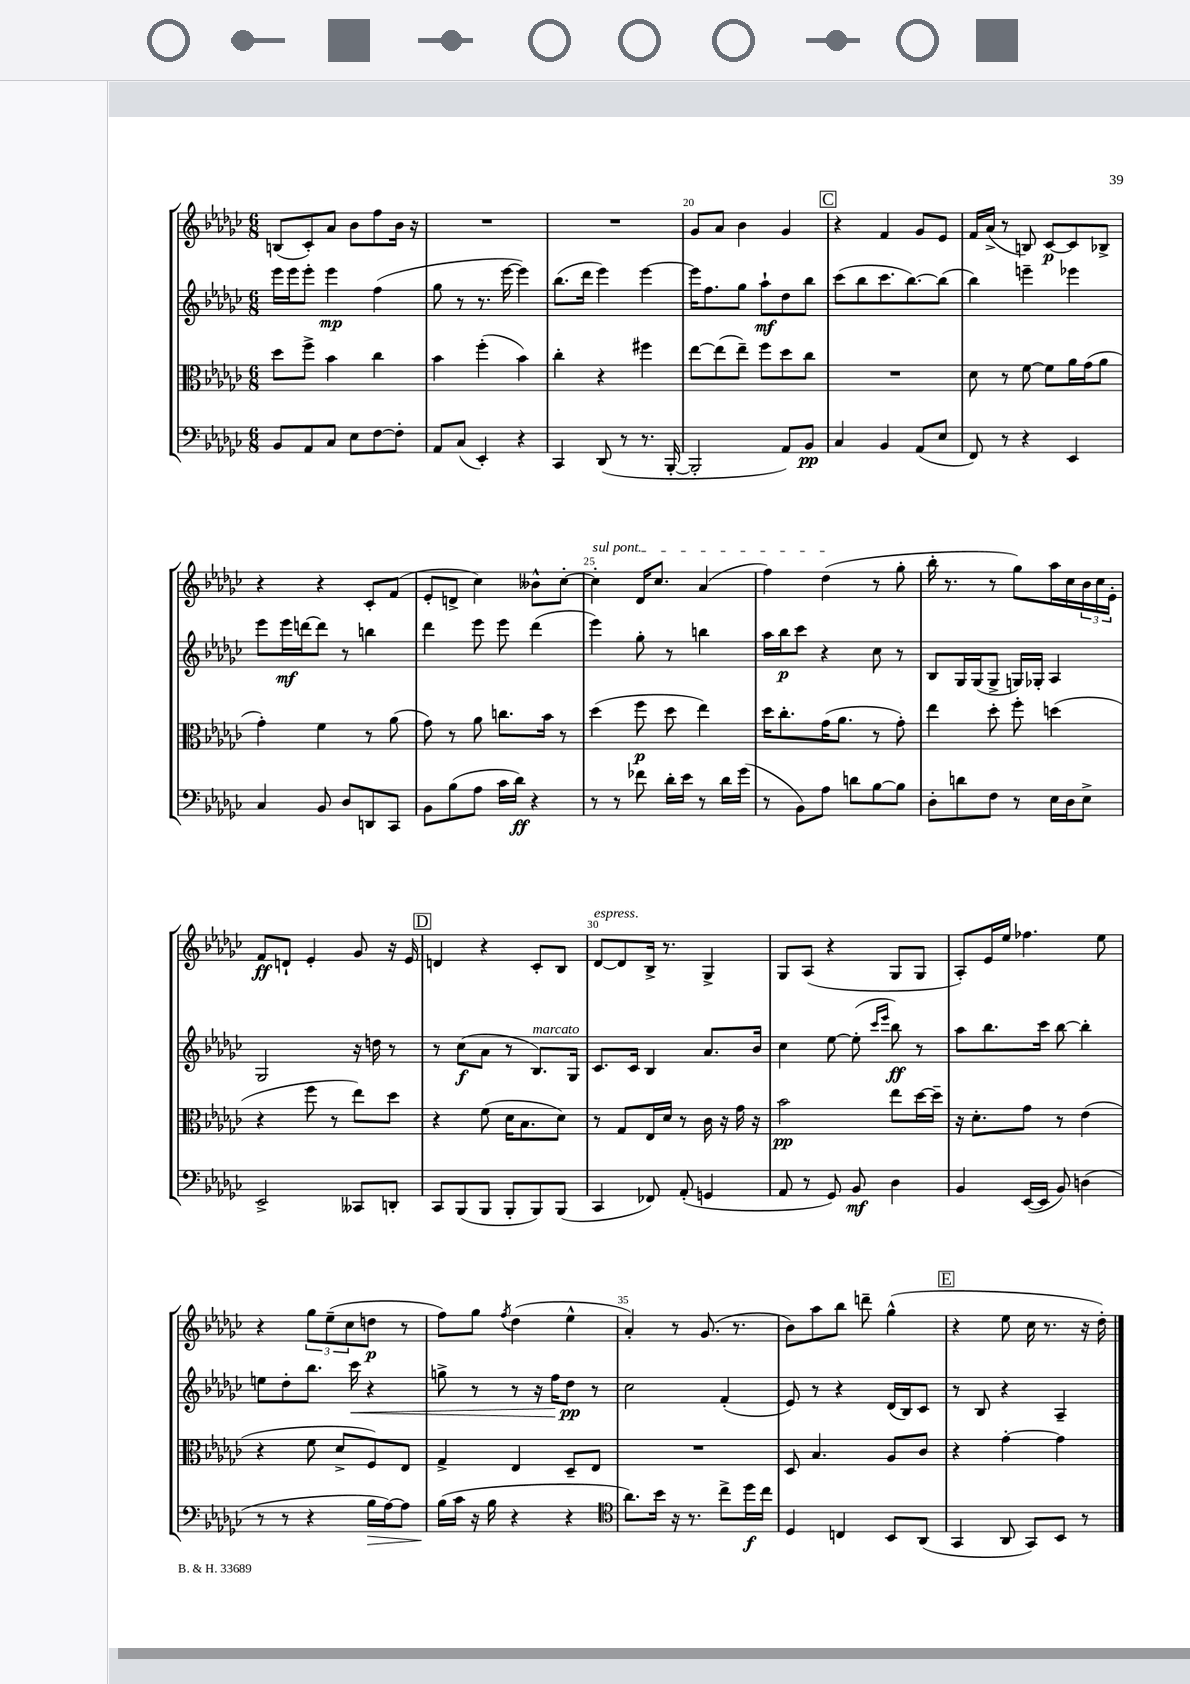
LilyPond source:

<<
\new StaffGroup <<
\new Staff = "s0" {
    \clef treble \key ges \major \numericTimeSignature \time 6/8
    b8( ces'8-.) aes'8 bes'8 f''8 bes'16 r16 |
    R2. |
    R2. |
    ges'8 aes'8 bes'4 ges'4 |
    \mark \markup { \box "C" } r4 f'4 ges'8 ees'8 |
    f'16 aes'16->( r8 b8) ces'8~\p ces'8 bes8-> |
    r4 r4 ces'8-. f'8( |
    ees'8-. d'8-> ces''4) beses'8-^ ces''8~-. |
    \once \override TextSpanner.bound-details.left.text = \markup { \italic "sul pont." } ces''4-.\startTextSpan des'16 ces''8. aes'4( |
    f''4) des''4\stopTextSpan( r8 ges''8-. |
    bes''16-. r8. r8 ges''8) aes''16 ces''16 \tuplet 3/2 { bes'16 ces''16 ees'16-. } |
    f'8\ff d'8-! ees'4-. ges'8 r16 ees'16 |
    \mark \markup { \box "D" } d'4 r4 ces'8-. bes8 |
    des'8~^\markup { \italic "espress." } des'8 bes16-> r8. ges4-> |
    ges8 aes8( r4 ges8 ges8 |
    aes8-.) ees'16 ees''16 fes''4. ees''8 |
    r4 \tuplet 3/2 { ges''8 ees''8--( ces''8 } d''8\p r8 |
    f''8) ges''8 \acciaccatura { f''8 } des''4( ees''4-^ |
    aes'4-.) r8 ges'8.( r8. |
    bes'8) aes''8 bes''8 d'''8-- ges''4-^( |
    \mark \markup { \box "E" } r4 ees''8 ces''16 r8. r16 des''16-.) \bar "|." |
}
\new Staff = "s1" {
    \clef treble \key ges \major \numericTimeSignature \time 6/8
    ees'''16 ees'''16 ees'''8-. ees'''4\mp f''4( |
    ges''8 r8 r8. ees'''16~ ees'''4) |
    bes''8.( des'''16 ees'''4) ees'''4~ |
    ees'''16 f''8. ges''8 aes''8-!\mf des''8 bes''8 |
    \mark \markup { \box "C" } ces'''8( bes''8 ces'''8. bes''8.~) bes''8( |
    bes''4) e'''4-- ees'''4 |
    ees'''8 ees'''16\mf d'''16~ d'''8 r8 b''4 |
    des'''4 ees'''8 ees'''8 des'''4( |
    ees'''4) ges''8-. r8 b''4 |
    aes''16 bes''16\p ces'''8 r4 ces''8 r8 |
    bes8 ges16 ges16( ges8-> g16) ges16-. aes4 |
    ges2 r16 d''16 r8 |
    \mark \markup { \box "D" } r8 ces''8\f( aes'8 r8 bes8.^\markup { \italic "marcato" }) ges16 |
    ces'8. ces'16 bes4 aes'8. bes'16 |
    ces''4 ees''8~ ees''8-.( \grace { ces'''16 ees'''16 } bes''8\ff) r8 |
    aes''8 bes''8. ces'''16 bes''8~ bes''4-. |
    e''8 des''8-. bes''8. ces'''16\< r4 |
    g''8-> r8 r8 r16 f''16 des''8\pp\! r8 |
    ces''2 f'4-.( |
    ees'8) r8 r4 des'16( bes16) ces'8 |
    \mark \markup { \box "E" } r8 bes8 r4 aes4-- \bar "|." |
}
\new Staff = "s2" {
    \clef alto \key ges \major \numericTimeSignature \time 6/8
    des''8 f''8-> bes'4 ces''4 |
    bes'4 f''4-.( bes'4) |
    ces''4-. r4 fis''4 |
    ees''8~ ees''8( ees''8--) f''8 des''8 ces''8 |
    \mark \markup { \box "C" } R2. |
    des'8 r8 f'8~ f'8 aes'16 ges'16( aes'8 |
    ges'4-.) f'4 r8 aes'8( |
    ges'8) r8 aes'8 c''8. bes'16 r8 |
    des''4( f''8\p des''8 ees''4) |
    des''16 ces''8.-. ges'16( aes'8. r8 ges'8-.) |
    ees''4 des''8-. f''8-. d''4( |
    r4 f''8 r8 ees''8) des''8 |
    \mark \markup { \box "D" } r4 f'8( des'16 bes8. des'8) |
    r8 ges8 ees16 des'16 r8 ces'16 r16 ges'16 r16 |
    bes'2\pp ees''8 des''16~ des''16-- |
    r16 des'8.-. ges'8 r8 ees'4( |
    r4 f'8 des'8-> f8) ees8 |
    ges4-> ees4 des8-- ees8 |
    R2. |
    des8 bes4. aes8 ces'8 |
    \mark \markup { \box "E" } r4 ges'4~-. ges'4 \bar "|." |
}
\new Staff = "s3" {
    \clef bass \key ges \major \numericTimeSignature \time 6/8
    bes,8 aes,8 ces8 ees8 f8~ f8-. |
    aes,8 ces8( ees,4-.) r4 |
    ces,4 des,8( r8 r8. bes,,16~-. |
    bes,,2-. aes,8) bes,8\pp |
    \mark \markup { \box "C" } ces4 bes,4 aes,8( ees8 |
    f,8) r8 r4 ees,4 |
    ces4 bes,8 des8 d,8 ces,8 |
    bes,8 bes8( aes8 ces'16 des'16\ff) r4 |
    r8 r8 fes'8 des'16-. ees'16 r8 des'16 ges'16( |
    r8 bes,8) aes8 d'8 bes8~ bes8 |
    des8-. d'8 f8 r8 ees16 des16 ees8-> |
    ees,2-> ceses,8 d,8-. |
    \mark \markup { \box "D" } ces,8 bes,,8( bes,,8 bes,,8-. bes,,8) bes,,8( |
    ces,4 fes,8) aes,8-.( g,4 |
    aes,8 r8 ges,8) bes,8\mf des4 |
    bes,4 ees,16~( ees,16 bes,8) d4( |
    r8 r8 r4 bes16\> aes16~) aes8 |
    bes16\!( ces'16 r16 bes16 r4 r4 |
    \clef tenor aes'8.) bes'16 r16 r8. ces''8-> des''16\f ces''16 |
    des4 c4 bes,8 aes,8( |
    \mark \markup { \box "E" } ges,4 aes,8 ges,8) bes,8 r8 \bar "|." |
}
>>
>>
\layout { \context { \Score currentBarNumber = #17 \override BarNumber.break-visibility = ##(#f #t #t) barNumberVisibility = #(every-nth-bar-number-visible 5) } }
